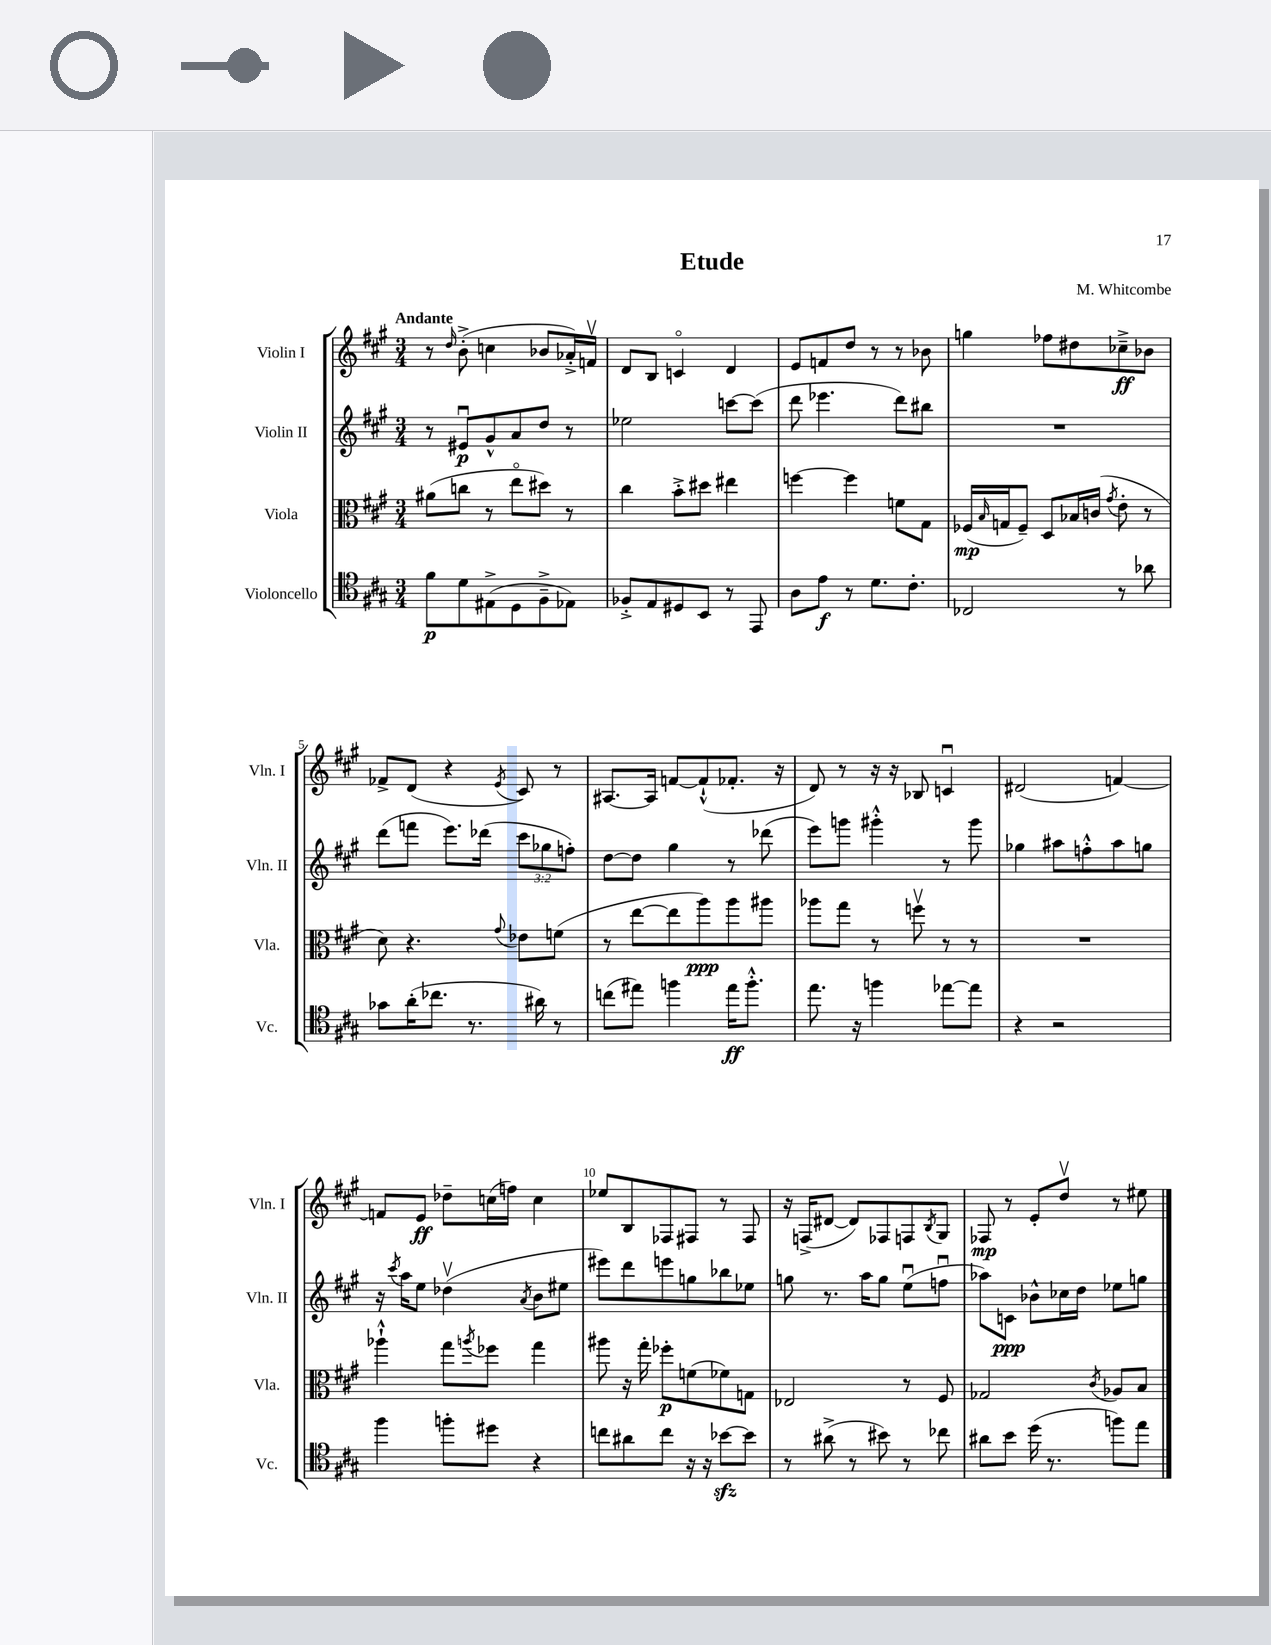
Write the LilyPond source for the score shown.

\header { title = "Etude" composer = "M. Whitcombe" }
<<
\new StaffGroup <<
\new Staff = "s0" \with { instrumentName = "Violin I" shortInstrumentName = "Vln. I" } {
    \clef treble \key a \major \numericTimeSignature \time 3/4 \tempo "Andante"
    r8 \grace { d''16 } b'8-.->( c''4 bes'8 aes'16-.->) f'16\upbow |
    d'8 b8 c'4\flageolet d'4 |
    e'8 f'8 d''8 r8 r8 bes'8 |
    g''4 fes''8 dis''8 ces''8--->\ff bes'8 |
    fes'8-> d'8( r4 \acciaccatura { e'8 } cis'8) r8 |
    ais8.~ ais16 f'8~ f'8-!-^( fes'8.-. r16 |
    d'8) r8 r16 r16 bes8 c'4\downbow |
    dis'2( f'4~) |
    f'8 e'8\ff des''8-- c''16( f''16) c''4 |
    ees''8 b8 fes8 fis8 r8 fis8 |
    r16 f16->( dis'8~ dis'8) fes8 f8 \acciaccatura { b8 } gis8 |
    fes8\mp r8 e'8-. d''8\upbow r8 eis''8 \bar "|." |
}
\new Staff = "s1" \with { instrumentName = "Violin II" shortInstrumentName = "Vln. II" } {
    \clef treble \key a \major \numericTimeSignature \time 3/4 \override Staff.TupletNumber.text = #tuplet-number::calc-fraction-text
    r8 eis'8\downbow\p gis'8-^ a'8 d''8 r8 |
    ees''2 c'''8~ c'''8( |
    d'''8 ees'''4. d'''8) bis''8 |
    R2. |
    d'''8( f'''8 e'''8.) des'''16( \tuplet 3/2 { cis'''8 ges''8 f''8-.) } |
    d''8~ d''8 gis''4 r8 des'''8( |
    e'''8) g'''8 gis'''4-.-^ r8 gis'''8 |
    ges''4 ais''8 f''8-.-^ ais''8 g''8 |
    r16 \acciaccatura { cis'''8 } a''16 e''8 des''4\upbow( \acciaccatura { a'8 } b'8 eis''8 |
    eis'''8) d'''8 e'''8 g''8 bes''8 ees''8 |
    g''8 r8. a''16 g''8 e''8\downbow( f''8\downbow |
    aes''8) c'8\ppp bes'8-^ ces''16 d''16 ees''8 g''8 \bar "|." |
}
\new Staff = "s2" \with { instrumentName = "Viola" shortInstrumentName = "Vla." } {
    \clef alto \key a \major \numericTimeSignature \time 3/4
    ais'8( c''8 r8 e''8\flageolet dis''8) r8 |
    cis''4 b'8-.-> dis''8 eis''4 |
    f''4~ f''4 f'8 gis8 |
    fes16\mp( \grace { b16 } g16 fes8--) d8 bes16 c'16( \acciaccatura { gis'8 } e'8-. r8 |
    d'8) r4. \appoggiatura { gis'8 } ees'8 f'8( |
    r8 e''8~ e''8 a''8\ppp) a''8 ais''8 |
    aes''8 gis''8 r8 f''8\upbow r8 r8 |
    R2. |
    aes''4-!-^ gis''8 \acciaccatura { a''8 } fes''8 gis''4 |
    ais''8 r16 gis''16-. fes''8-.\p f'8( fes'8) g8 |
    ees2 r8 fis8 |
    ges2 \acciaccatura { cis'8 } aes8 b8 \bar "|." |
}
\new Staff = "s3" \with { instrumentName = "Violoncello" shortInstrumentName = "Vc." } {
    \clef tenor \key a \major \numericTimeSignature \time 3/4
    fis'8\p d'8 eis8->( d8 fis8---> ees8) |
    fes8-.-> e8 dis8 b,8 r8 e,8 |
    a8 e'8\f r8 d'8. cis'8.-. |
    ces2 r8 aes'8 |
    ges'8 a'16-.( ces''8. r8. ais'16) r8 |
    c''8( eis''8) f''4 eis''16\ff f''8.-.-^ |
    e''8. r16 f''4 ees''8~ ees''8 |
    r4 r2 |
    fis''4 f''8-. dis''8 r4 |
    c''8 ais'8 c''8 r16 r16 bes'8~\sfz bes'8 |
    r8 ais'8->( r8 bis'8) r8 ces''8 |
    ais'8 b'8 d''16( r8. f''8) e''8 \bar "|." |
}
>>
>>
\layout { \context { \Score \override BarNumber.break-visibility = ##(#f #t #t) barNumberVisibility = #(every-nth-bar-number-visible 5) } }
